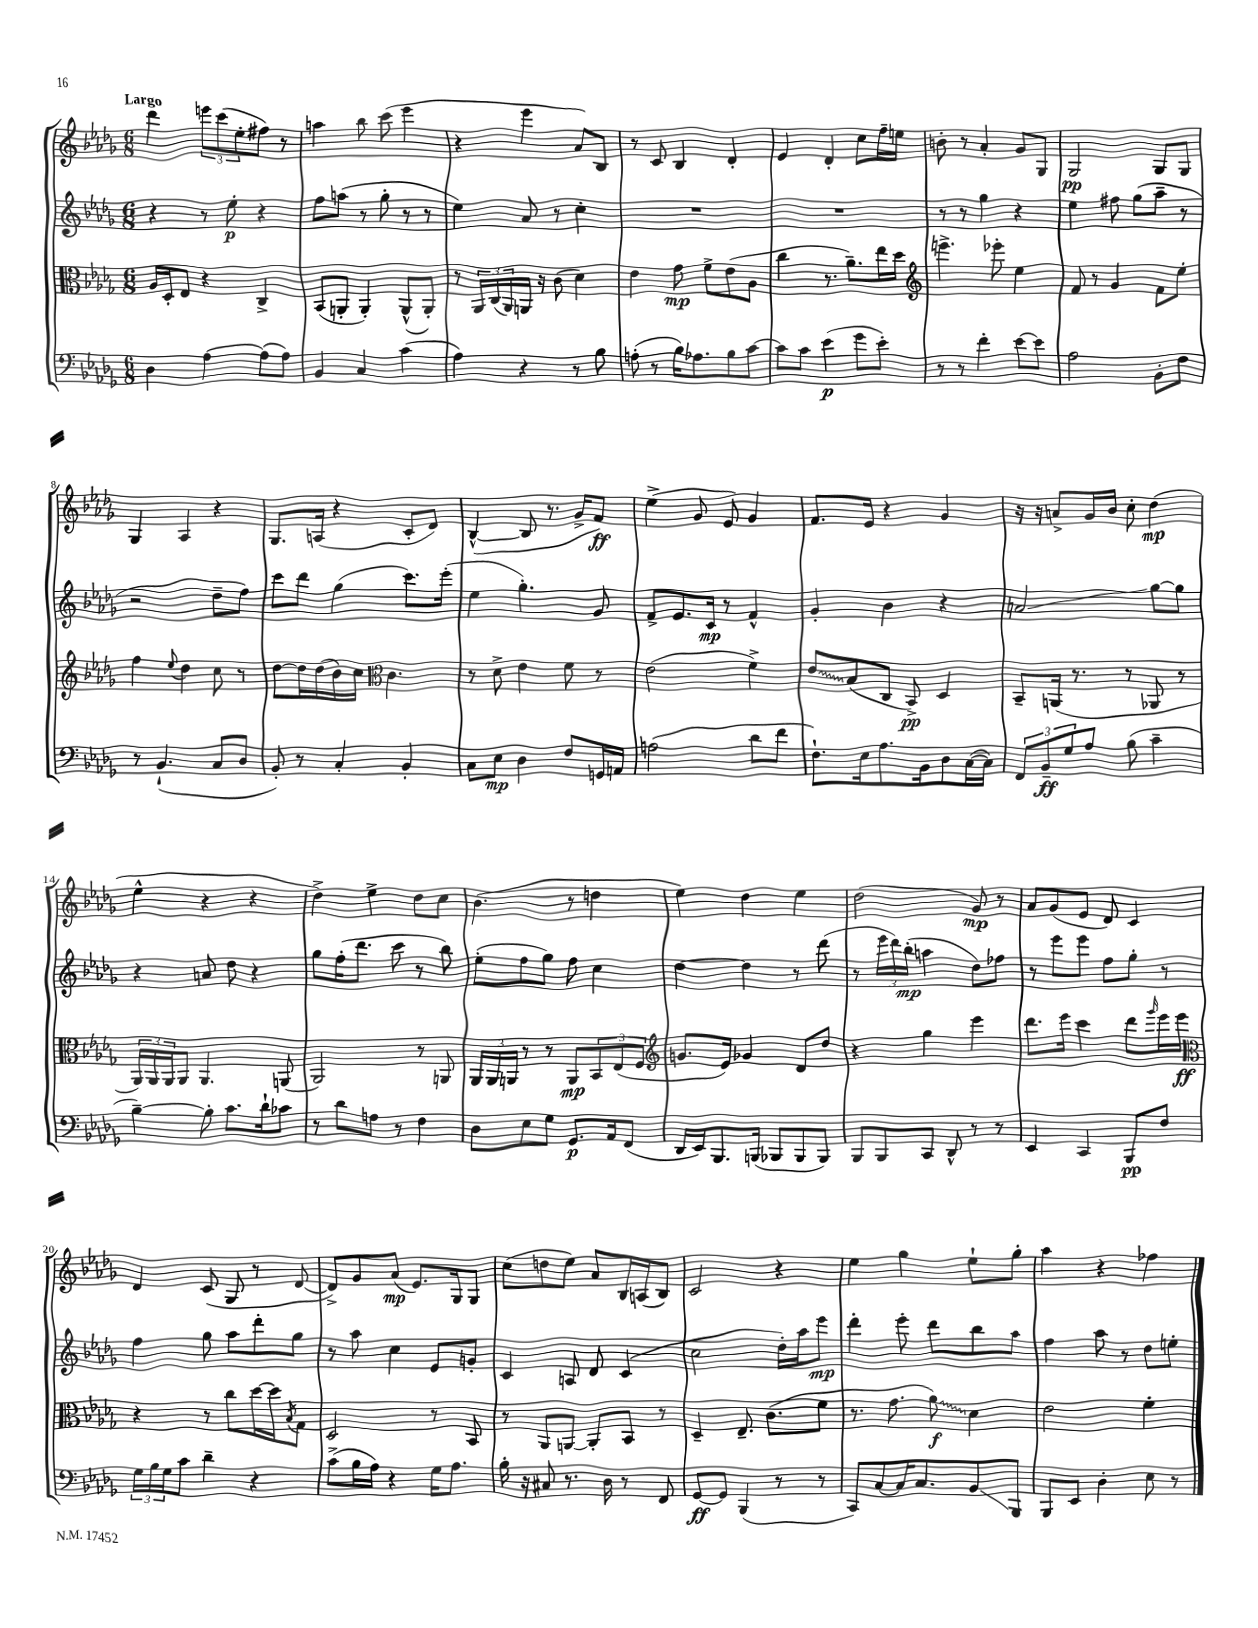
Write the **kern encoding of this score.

**kern	**kern	**kern	**kern
*staff4	*staff3	*staff2	*staff1
*clefF4	*clefC3	*clefG2	*clefG2
*k[b-e-a-d-g-]	*k[b-e-a-d-g-]	*k[b-e-a-d-g-]	*k[b-e-a-d-g-]
*M6/8	*M6/8	*M6/8	*M6/8
4D-\	16A-/LL	4r	4ddd-\
.	16D-'/J	.	.
.	8E-/J	.	.
[4A-\	4r	8r	12eee\L
.	.	.	(12ccc\
.	.	8ee-'\	.
.	.	.	12ee-'\
(8A-\]L	4C^/	4r	8ff#\J)
8A-\J)	.	.	8r
=	=	=	=
4BB-/	(8BB-/L	8ff\L	4aa\
.	8AA'/J	(8aa\J	.
4C/	4AA'/)	8r	8bb-\
.	.	8gg-'\	(8ccc\
(4c\	(8AA^^/L	8r	4eee-\
.	8AA'/J)	8r	.
=	=	=	=
4A-\)	8r	4ee-\)	4r
.	24AA-/LL	.	.
.	(24C/	.	.
.	24AA-/)	.	.
4r	16AA/JJ	8a-/	4eee-\
.	16r	.	.
.	(8c\	8r	.
8r	4d-\)	4cc'\	8a-/L)
8B-\	.	.	8B-/J
=	=	=	=
(8A'\	4e-\	2.r	8r
8r	.	.	8c/
16B-\LK)	8g-\	.	4B-/
8.A-\	.	.	.
.	8f^\L	.	.
8B-\	(8e-\	.	4d-'/
[8c\J	8A-\J	.	.
=	=	=	=
8c\]L	4cc\	2.r	4e-/
8c\J	.	.	.
(4e-\	8.r	.	4d-'/
.	8.a-~\L)	.	.
8g-\L	.	.	8cc\L
8e-'\J)	16ee-\L	.	16ff~\L
.	16dd-\JJ	.	16ee\JJ
=	=	=	=
*	*clefG2	*	*
8r	4.eee^\	8r	8b'\
8r	.	8r	8r
4f'\	.	4gg-\	4a-'/
.	8eee-'\	.	.
[8e-\L	4ee-\	4r	8g-/L
8e-\]J	.	.	8G-/J
=	=	=	=
2A-\	8f/	4ee-\	2G-/
.	8r	.	.
.	4g-/	8ff#\	.
.	.	(8gg-\L	.
8BB-'\L	8f\L	8aa-~\J	8G-/L
8F\J	8ee-'\J	8r	8G-/J
=	=	=	=
8r	4ff\	2r	4G-/
(4.BB-`/	.	.	.
.	8qqee-/	.	.
.	4dd-\	.	4A-/
8C/L	8cc\	8dd-~\L	4r
8D-/J	8r	8ff\J)	.
=	=	=	=
8BB-'/)	[8dd-\L	8ccc\L	8.G-/L
8r	16dd-\]L	8ddd-\J	.
.	(16dd-\	.	(16A/Jk
4C'/	16b-\)	(4gg-\	4r
.	16cc\JJ	.	.
*	*clefC3	*	*
.	4.c\	.	.
4BB-'/	.	8.ccc\L)	8c'/L
.	.	.	8d-/J)
.	.	(16eee-'\Jk	.
=	=	=	=
8C\L	8r	4ee-\	([4B-^^/
8E-\J	8d-^\	.	.
4D-\	4e-\	4.gg-'\)	8B-/]
.	.	.	8.r
8F/L	8f\	.	.
.	.	.	16g-^/LK
16GG/L	8r	8g-/	8f/J)
16AA/JJ	.	.	.
=	=	=	=
(2A\	(2e-\	8f^/L	(4ee-^\
.	.	8.e-/	.
.	.	.	8g-/
.	.	16c/Jk	.
.	.	8r	8e-/)
8d-\L	4f^\)	4f^^/	4g-/
8f\J	.	.	.
=	=	=	=
8.F`\L)	8e-/L	4g-'/	8.f/L
.	(8B-/	.	.
16E-\k	.	.	16e-/Jk
8.A-\	8C/J	4b-\	4r
.	8BB-^/)	.	.
16BB-\k	.	.	.
8D-\	4D-/	4r	4g-/
([16C\L	.	.	.
16C\]JJ)	.	.	.
=	=	=	=
12FF/L	8BB-~/L	2a/	16r
.	.	.	16r
12BB-~/	.	.	.
.	(16AA/Jk	.	8a^/L
12G-/	.	.	.
.	8.r	.	.
8A-/J	.	.	16g-/L
.	.	.	16b-/JJ
(8B-\	8r	.	8cc'\
4c~\	8AA-/	[8gg-\L	(4dd-\
.	8r	8gg-\]J	.
=	=	=	=
[4B-~\)	24AA-/LL)	4r	4ee-^^\
.	24AA-/	.	.
.	24AA-/J	.	.
.	8AA-/J	.	.
8B-'\]	4.AA-/	8a/	4r
8.c\L	.	8dd-\	.
.	.	4r	4r
16d-`\k	.	.	.
8c-\J	(8AA/	.	.
=	=	=	=
8r	2AA-/)	8gg-\L	4dd-^\)
8d-\L	.	(16ff'\K	.
.	.	8.ddd-\J	.
8A\J	.	.	4ee-^\
8r	.	8ccc\	.
4F\	8r	8r	8dd-\L
.	8AA/	8bb-\)	8cc\J
=	=	=	=
8D-\L	24AA-/LL	(8ee-'\L	(4.b-\
.	24AA-/	.	.
.	24AA/JJ	.	.
8E-\	8r	8ff\	.
8G-\J	8r	8gg-\J)	.
8.GG-/L	8AA/L	8ff\	8r
.	12BB-/	4cc\	4dd\
16AA-/k	.	.	.
.	(12E-/	.	.
(8FF/J	.	.	.
.	12F/J	.	.
=	=	=	=
*	*clefG2	*	*
16DD-/LL	8.g/L	[4dd-\	4ee-\)
16EE-/J)	.	.	.
8.BBB-/	.	.	.
.	16e-/Jk)	.	.
.	4g-/	4dd-\]	4dd-\
(16BBB/Jk	.	.	.
8BBB-/L	.	.	.
8BBB-/	8d-/L	8r	4ee-\
8BBB-/J)	8dd-/J	(8ddd-\	.
=	=	=	=
8BBB-/L	4r	8r	(2dd-\
8BBB-/	.	24eee-\LL	.
.	.	24ddd-\)	.
.	.	(24bb-'\JJ	.
8CC/J	4gg-\	4aa\	.
8DD-^^/	.	.	.
8r	4eee-\	8dd-\L)	8g-/)
8r	.	8ff-\J	8r
=	=	=	=
4EE-/	8.ddd-\L	8r	8a-/L
.	.	8eee-\L	(8g-/
.	16eee-\Jk	.	.
4CC/	4ccc\	8eee-\J	8e-/J
.	.	8ff\L	8d-/)
8BBB-/L	8ddd-\L	8gg-'\J	4c/
.	16qqggg-/	.	.
8F/J	16eee-\L	8r	.
.	16eee-\JJ	.	.
=	=	=	=
*	*clefC3	*	*
24G-\LL	4r	4ff\	4d-/
24B-\	.	.	.
24G-\J	.	.	.
8c\J	.	.	.
4d-~\	8r	8gg-\	(8c/
.	8cc\L	8aa-\L	8G-/
4r	[16dd-\L	8ddd-'\	8r
.	16dd-\]J	.	.
.	8qB-/	.	.
.	8G-\J	8gg-\J	[8d-/
=	=	=	=
(8c^\L	2D-/	8r	8d-^/]L)
16B-\L	.	8aa-\	8g-/
16A-\JJ)	.	.	.
4r	.	4cc\	(8a-/J
.	.	.	8.e-/L)
16G-\LK	8r	8e-/L	.
8.A-\J	.	.	16G-/k
.	8BB-/	8g'/J	8G-/J
=	=	=	=
16B-'\	8r	4c/	(8cc\L
16r	.	.	.
8C#/	8AA-/L	.	8dd\
8.r	[8AA/J	8A/	8ee-\J)
.	8AA'/]L	8d-/	8a-/L
16D-\	.	.	.
8r	8BB-/J	(4c/	16B-/L
.	.	.	(16A/J
8FF/	8r	.	8B-/J)
=	=	=	=
[8GG-/L	4D-~/	2cc\	2c/
8GG-/]J	.	.	.
(4BBB-/	8.E-~/	.	.
.	(8.c\L	.	.
8r	.	16dd-'\LL)	4r
.	.	16aa-\J	.
8r	8f\J	8eee-\J	.
=	=	=	=
8CC/L)	8.r	4ddd-'\	4ee-\
[8C/	.	.	.
.	8.g-\	.	.
16C/]K	.	8eee-'\	4gg-\
8.C/	.	.	.
.	8a-\)	8ddd-\L	.
8BB-/	4d-\	8bb-\	8ee-`\L
8BBB-/J	.	8aa-\J	8gg-'\J
=	=	=	=
8BBB-/L	2e-\	4ff\	4aa-\
8EE-/J	.	.	.
4D-'\	.	8aa-\	4r
.	.	8r	.
8E-\	4f'\	8dd-\L	4ff-\
8r	.	8ee'\J	.
==	==	==	==
*-	*-	*-	*-
